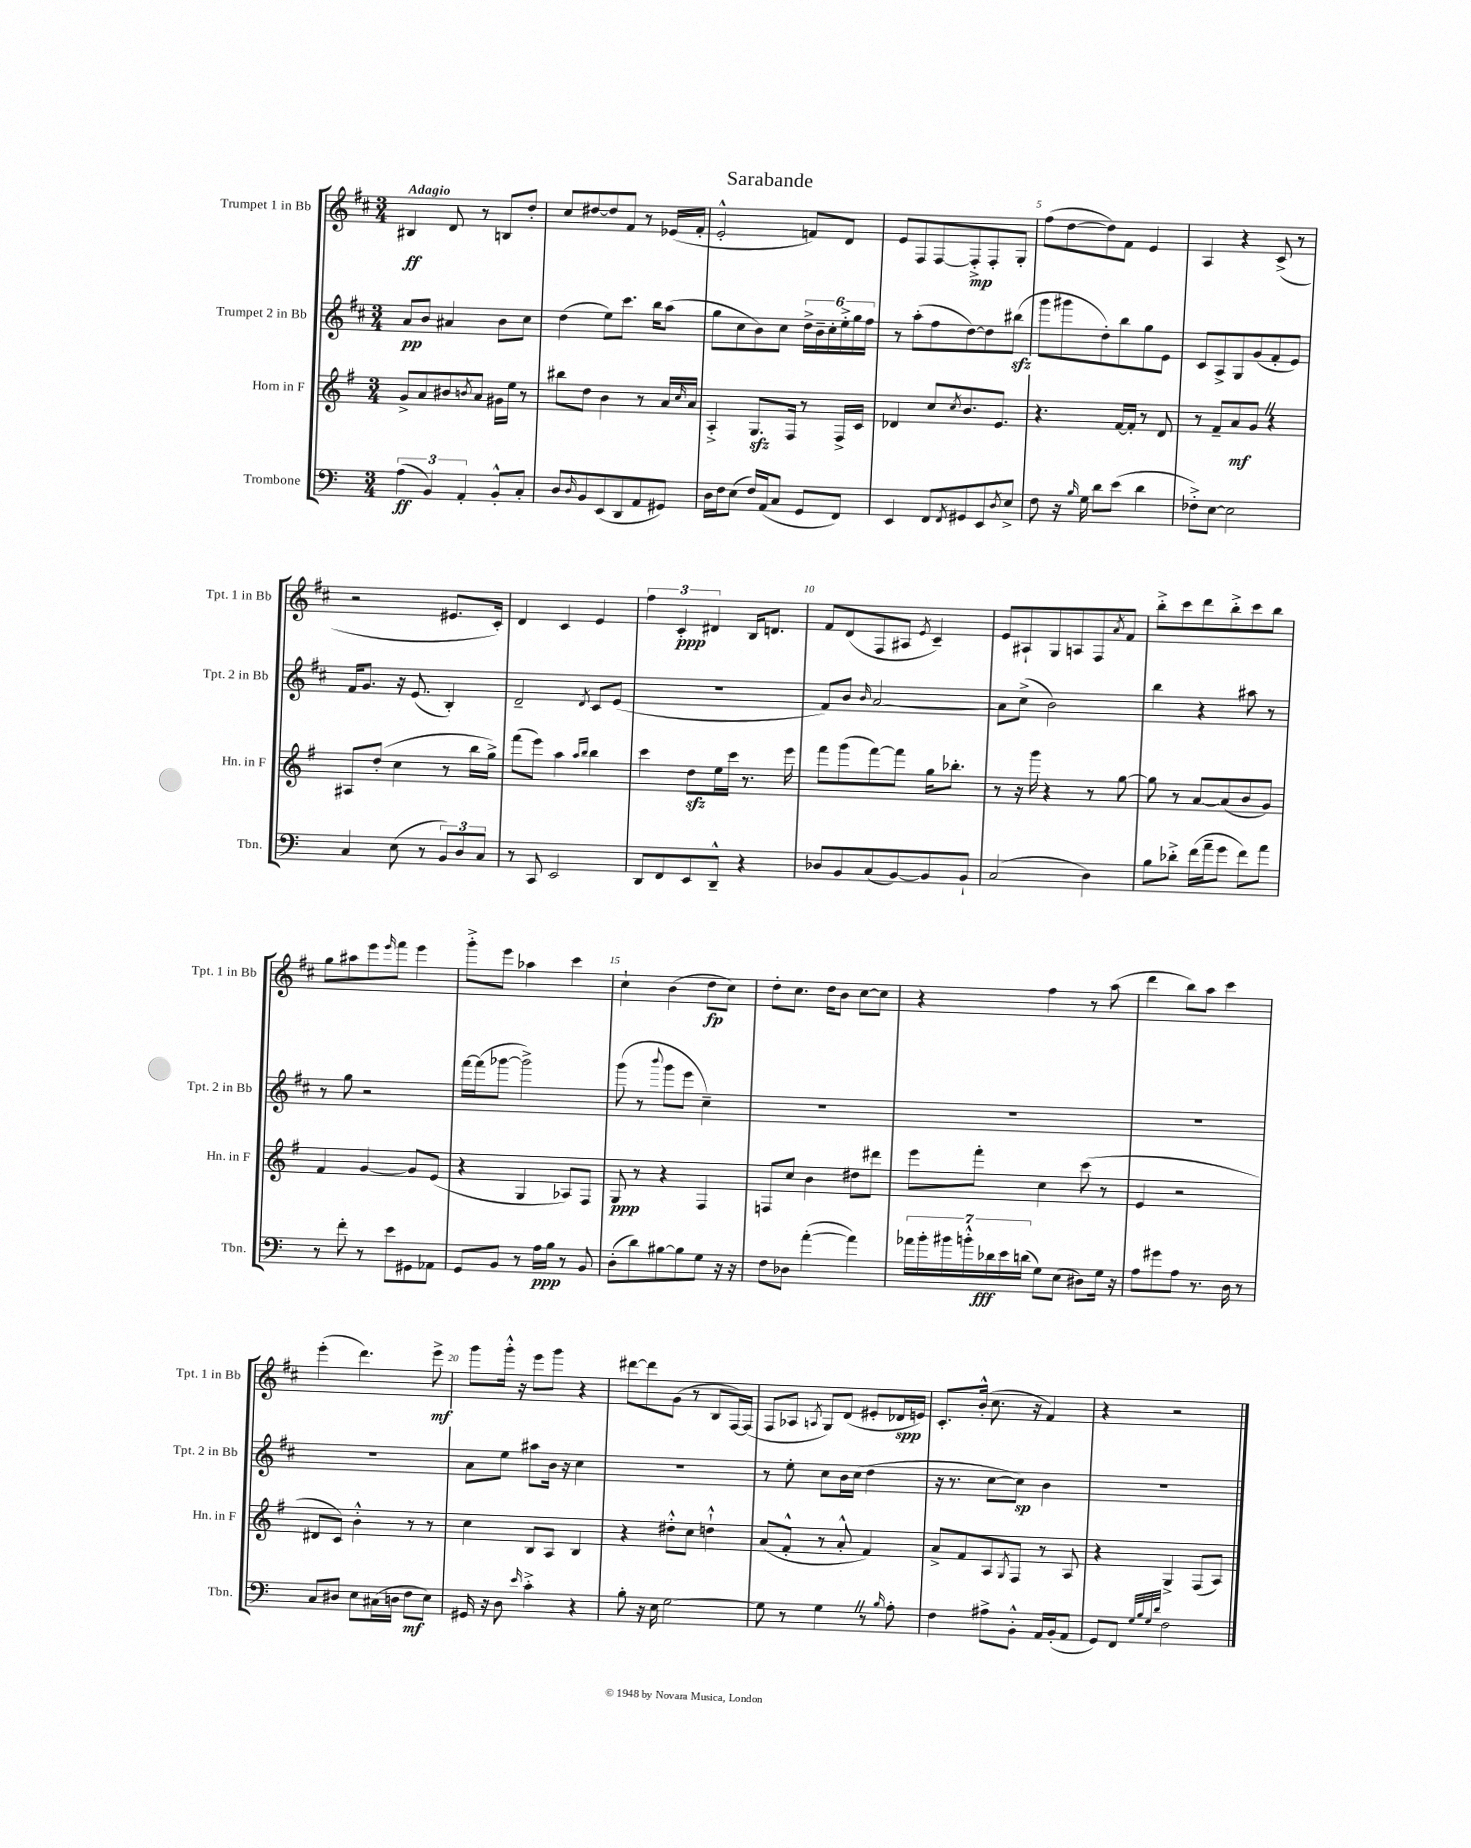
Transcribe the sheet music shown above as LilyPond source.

\header { title = "Sarabande" }
<<
\new StaffGroup <<
\new Staff = "s0" \with { instrumentName = "Trumpet 1 in Bb" shortInstrumentName = "Tpt. 1 in Bb" } {
    \clef treble \key d \major \numericTimeSignature \time 3/4 \tempo "Adagio"
    bis4\ff d'8 r8 b8 d''8-. |
    cis''8 dis''8~ dis''8 fis'8 r8 ees'16( fis'16-. |
    e'2-.-^ f'8) d'8 |
    e'8 fis8 fis8~ fis8-.->\mp fis8-. g8-. |
    fis''8( d''8~ d''8) fis'8 e'4 |
    a4 r4 cis'8->( r8 |
    r2 eis'8. cis'16-.) |
    d'4 cis'4 e'4 |
    \tuplet 3/2 { fis''4 cis'4-.\ppp dis'4 } b16 d'8. |
    fis'8 d'8( fis8 ais8 \acciaccatura { e'8 } cis'4--) |
    e'8 ais8-! g8 a8 fis8 \acciaccatura { a'8 } fis'8 |
    b''8-.-> cis'''8 d'''8 b''8-.-> cis'''8 b''8 |
    g''8 ais''8 e'''8 \grace { e'''16 } fis'''8 e'''4 |
    g'''8-.-> e'''8 aes''4 cis'''4 |
    cis''4-! b'4( d''8\fp cis''8) |
    d''8-. cis''8. d''16 b'8 cis''8~ cis''8 |
    r4 fis''4 r8 a''8( |
    d'''4 b''8) a''8 cis'''4 |
    e'''4-.( d'''4.) e'''8->\mf |
    g'''8 g'''16-.-^ r16 e'''8 g'''8 r4 |
    dis'''8~ dis'''8 g'8( r8 b8 fis16~) fis16( |
    fis8 aes8 \acciaccatura { a8 } g8) d'8( eis'8-. des'16\spp e'16) |
    cis'8.-. b'16-.-^( cis''8. r16 fis'4) |
    r4 r2 \bar "|." |
}
\new Staff = "s1" \with { instrumentName = "Trumpet 2 in Bb" shortInstrumentName = "Tpt. 2 in Bb" } {
    \clef treble \key d \major \numericTimeSignature \time 3/4
    a'8\pp b'8 ais'4 b'8 cis''8 |
    d''4( e''8) cis'''8. b''16 a''8( |
    g''8 cis''8 b'8) cis''8 \tuplet 6/4 { d''16-> b'16-- cis''16-. e''16-.-> g''16 fis''16 } |
    r8 a''8-.( fis''8 d''8~) d''8 bis''8\sfz( |
    g'''8 gis'''8 d''8-.) b''8 g''8 e'8 |
    cis'8 a8-> g8 g'8( fis'8-. e'8) |
    fis'16 g'8. r16 e'8.( b4-.) |
    d'2-- \acciaccatura { d'8 } cis'8 e'8( |
    R2. |
    fis'8) b'8 \grace { b'16 } a'2~ |
    a'8 cis''8->( b'2) |
    b''4 r4 ais''8 r8 |
    r8 g''8 r2 |
    fis'''16~ fis'''16( ges'''8~ ges'''2->) |
    g'''8( r8 \appoggiatura { b'''8 } g'''8 e'''8 cis''4--) |
    R2. |
    R2. |
    R2. |
    R2. |
    a'8 e''8 ais''8 b'16 r16 cis''4 |
    R2. |
    r8 e''8-. cis''8 b'16 cis''16( d''4 |
    r16 r8. cis''8~ cis''8\sp) b'4 |
    R2. \bar "|." |
}
\new Staff = "s2" \with { instrumentName = "Horn in F" shortInstrumentName = "Hn. in F" } {
    \clef treble \key g \major \numericTimeSignature \time 3/4
    g'8-> a'8 bis'8 \acciaccatura { b'8 } a'8 gis'16 e''16 r8 |
    bis''8 d''8 b'4 r8 a'16 \grace { c''16 } a'16 |
    a4-.-> g8.\sfz fis16 r8 fis16-> c'16 |
    des'4 c''8 \acciaccatura { c''8 } b'8. e'8. |
    r4. fis'16~ fis'16-. r8 d'8 |
    r8 fis'8-- a'8\mf g'8 \once \override BreathingSign.text = \markup { \musicglyph "scripts.caesura.straight" } \breathe r4 |
    ais8 d''8-.( c''4 r8 b''16 g''16->) |
    fis'''8( e'''8) a''4 \grace { a''16 b''16 } b''4 |
    c'''4 d''8\sfz e''16 c'''16 r8. e'''16 |
    fis'''8 g'''8( fis'''8~) fis'''8 g''16 bes''8.-. |
    r8 r16 g'''16 r4 r8 g''8~ |
    g''8 r8 a'8~ a'8( b'8 g'8) |
    fis'4 g'4~ g'8 e'8( |
    r4 g4 aes8) fis8 |
    g8\ppp r8 r4 fis4 |
    f8 c''8 b'4 dis''8 dis'''8 |
    e'''8 fis'''8-. c''4 c'''8( r8 |
    e'4 r2 |
    dis'8 c'8) b'4-.-^ r8 r8 |
    c''4 b8 a8 b4 |
    r4 dis''8-.-^ c''8 d''4-!-^ |
    a'8( fis'8-.-^ r8 a'8-.-^ fis'4) |
    a'8-> fis'8 a8 \acciaccatura { g8 } fis8 r8 a8 |
    r4 g4-> fis8( a8) \bar "|." |
}
\new Staff = "s3" \with { instrumentName = "Trombone" shortInstrumentName = "Tbn." } {
    \clef bass \key c \major \numericTimeSignature \time 3/4
    \tuplet 3/2 { a4\ff( b,4) a,4-. } b,8-.-^ c8-. |
    d8 \grace { d16 } b,8 e,8( d,8 a,8 gis,8) |
    d16 f16 e8( f16) a,16( c8 g,8 f,8) |
    e,4 f,8 \acciaccatura { f,8 } gis,8 e,8 \acciaccatura { d8 } e8-> |
    f8 r16 \grace { b16 } g16 d'8 e'8( d'4 |
    fes8-.->) e8~ e2 |
    c4 e8( r8 \tuplet 3/2 { b,8) d8 c8 } |
    r8 c,8 e,2 |
    d,8 f,8 e,8 d,8---^ r4 |
    des8 b,8 c8( b,8~) b,8 b,8-! |
    c2( d4) |
    b8 des'8-.-> f'16( a'16-- g'8 f'8) a'8 |
    r8 f'8-. r8 e'8 gis,8 aes,8 |
    g,8 b,8 r8 a16\ppp b16 r8 b,8 |
    d8-.( d'8) bis8~ bis8 g8 r16 r16 |
    f8 des8 a'4~-.( a'4) |
    \tuplet 7/4 { aes'16 b'16-. bis'16 b'16-.-^ des'16\fff e'16 d'16( } g8) e8( dis8) g16 r16 |
    a8 gis'8 a8 r8. d16 r8 |
    c8 dis8 e8 cis16( d16 f8\mf e8) |
    gis,16 r16 d8 \grace { e'16 } c'4-.-> r4 |
    b8-. r16 e16 g2~ |
    g8 r8 g4 \once \override BreathingSign.text = \markup { \musicglyph "scripts.caesura.straight" } \breathe r8 \grace { b16 } a8-. |
    f4 ais8-> b,8-.-^ a,16 b,16-.( a,8 |
    g,8) f,8 \grace { g32 b32 g32 d'32 } f2 \bar "|." |
}
>>
>>
\layout { \context { \Score \override BarNumber.break-visibility = ##(#f #t #t) barNumberVisibility = #(every-nth-bar-number-visible 5) } }
